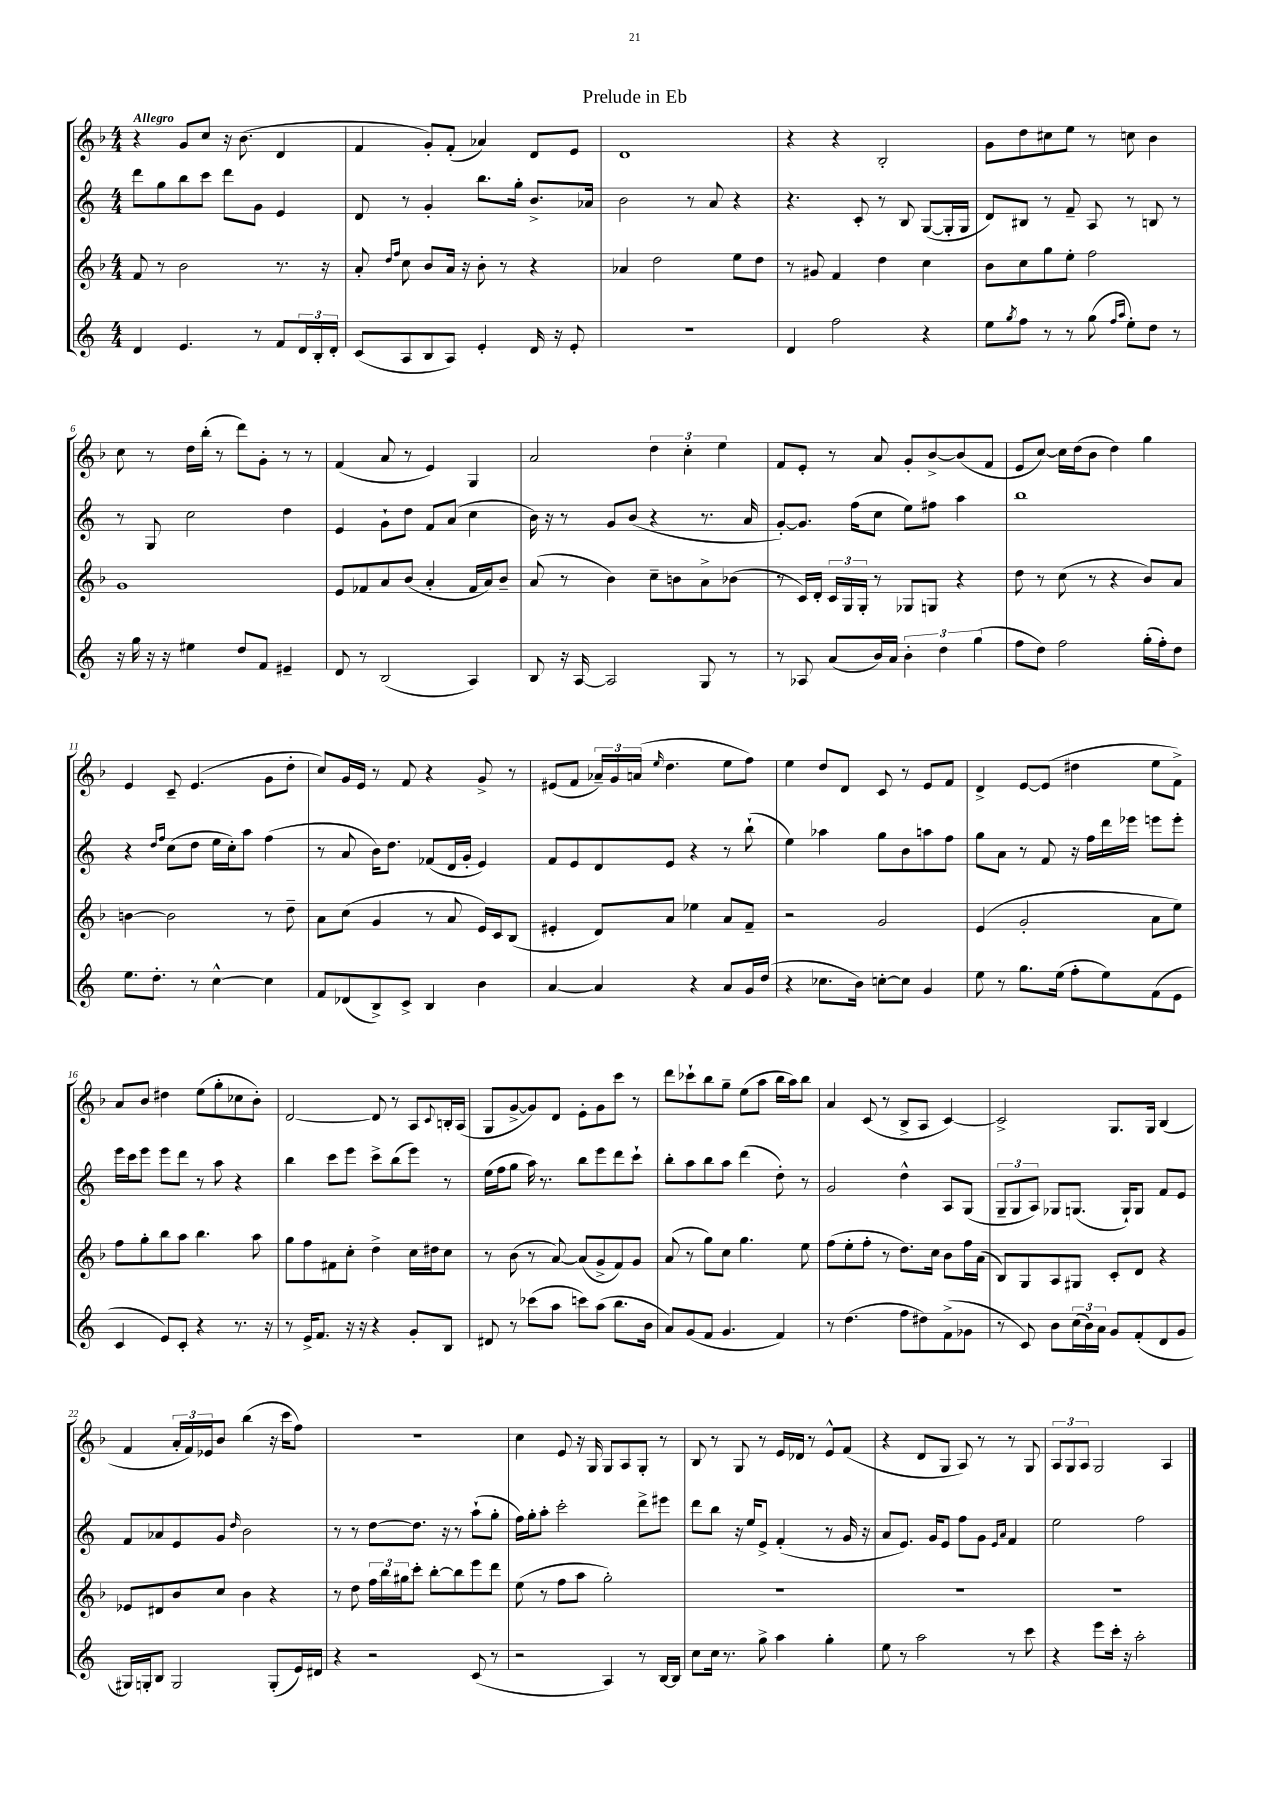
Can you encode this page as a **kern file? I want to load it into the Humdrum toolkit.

**kern	**kern	**kern	**kern
*part4	*part3	*part2	*part1
*staff4	*staff3	*staff2	*staff1
*clefG2	*clefG2	*clefG2	*clefG2
*k[]	*k[b-]	*k[]	*k[b-]
*M4/4	*M4/4	*M4/4	*M4/4
=1	=1	=1	=1
!	!	!	!LO:TX:a:B:t=Allegro
4d/	8f/	8ddd\L	4r
.	8r	8gg\	.
4.e/	2b-\	8bb\	8g/L
.	.	8ccc\J	8cc/J
.	.	8ddd\L	16r
.	.	.	(8.b-\
8r	.	8g\J	.
8f/L	8.r	4e/	4d/
24d/L	.	.	.
24B'/	.	.	.
.	16r	.	.
24d'/JJ	.	.	.
=2	=2	=2	=2
(8c/L	8a'/	8d/	4f/
.	16qqdd/LL	.	.
.	16qqff/JJ	.	.
8A/	8cc\	8r	.
8B/	8b-/L	4g'/	8g'/L)
8A/J)	16a/Jk	.	(8f'/J
.	16r	.	.
4e'/	8b-'\	8.bb\L	4a-X/)
.	8r	.	.
.	.	16gg'\Jk	.
16d/	4r	8.b^/L	8d/L
16r	.	.	.
8e'/	.	.	8e/J
.	.	16a-X/Jk	.
=3	=3	=3	=3
1r	4a-X/	2b\	1d
.	2dd\	.	.
.	.	8r	.
.	.	8a/	.
.	8ee\L	4r	.
.	8dd\J	.	.
=4	=4	=4	=4
4d/	8r	4.r	4r
.	8g#X/	.	.
2ff\	4f/	.	4r
.	.	8c'/	.
.	4dd\	8r	2B-'/
.	.	8B/	.
4r	4cc\	([8G/L	.
.	.	16G'/L]	.
.	.	16G/JJ	.
=5	=5	=5	=5
8ee\L	8b-\L	8d/L)	8g\L
8qgg/	.	.	.
8ff\J	8cc\	8B#X/J	8dd\
8r	8gg\	8r	8cc#X\
8r	8ee'\J	8f~/	8ee\J
(8gg\	2ff\	8A/	8r
16qqff/LL	.	.	.
16qqaa/JJ	.	.	.
8ee'\L)	.	8r	8ccn\
8dd\J	.	8Bn/	4b-\
8r	.	8r	.
!!LO:LB:g=z
=6	=6	=6	=6
16r	1g	8r	8cc\
16gg\	.	.	.
16r	.	8G/	8r
16r	.	.	.
4ee#X\	.	2cc\	16dd\LL
.	.	.	(16bb-'\JJ
.	.	.	8r
8dd/L	.	.	8ddd\L)
8f/J	.	.	8g'\J
4e#X~/	.	4dd\	8r
.	.	.	8r
=7	=7	=7	=7
8d/	8e/L	4e/	(4f/
8r	8f-X/	.	.
(2B/	8a/	8g`\L	8a/
.	(8b-/J	8dd\J	8r
.	4a'/	8f/L	4e/)
.	.	(8a/J	.
4A/)	16f-/LL	4cc\	4G/
.	16a/J)	.	.
.	8b-~/J	.	.
=8	=8	=8	=8
8B/	(8a/	16b\)	2a/
.	.	16r	.
16r	8r	8r	.
[16A/	.	.	.
2A/]	4b-\)	8g/L	.
.	.	(8b/J	.
.	8cc~\L	4r	6dd\
.	8bn\	.	.
.	.	.	6cc'\
8G/	8a^\	8.r	.
.	.	.	6ee\
8r	(8b-X\J	.	.
.	.	16a/	.
=9	=9	=9	=9
8r	8r	[8g'/L)	8f/L
8A-X/	16c/LL)	8.g/J]	8e'/J
.	16d'/JJ	.	.
(8a/L	24c/LL	.	8r
.	24G/	.	.
.	.	(16ff\KL	.
.	24G'/JJ	.	.
16b/L)	8r	8cc\J	8a/
16a/JJ	.	.	.
6b'\	8G-X/L	8ee\L)	8g'/L
.	8Gn/J	8ff#X\J	[8b-^/
6dd\	.	.	.
.	4r	4aa\	(8b-/]
(6gg\	.	.	.
.	.	.	8f/J
=10	=10	=10	=10
8ff\L	8dd\	1bb	8e/L
8dd\J)	8r	.	[8cc/J)
2ff\	(8cc\	.	16cc\LL]
.	.	.	(16dd\J
.	8r	.	8b-\J
.	4r	.	4dd\)
(16gg'\LL	8b-/L)	.	4gg\
16ff'\J)	.	.	.
8dd\J	8a/J	.	.
!!LO:LB:g=z
=11	=11	=11	=11
8.ee\L	[4bn\	4r	4e/
8.dd'\J	.	.	.
.	.	16qqdd/LL	.
.	.	16qqff/JJ	.
.	2b\]	(8cc\L	8c~/
8r	.	8dd\J	(4.e/
[4cc^^\	.	16ee\LL	.
.	.	16cc'\J)	.
.	.	8aa\J	.
4cc\]	8r	(4ff\	8g\L
.	8dd~\	.	8dd'\J
=12	=12	=12	=12
8f/L	8a\L	8r	8cc/L)
(8d-X/	(8cc\J	8a/	16g/L
.	.	.	16e/JJ
8B^/)	4g/	16b\KL)	8r
.	.	8.dd\J	.
8c^/J	.	.	8f/
4B/	8r	(8f-X/L	4r
.	8a/	16d/L	.
.	.	16g'/JJ	.
4b\	16e/LL)	4e/)	8g^/
.	16c/J	.	.
.	(8B-/J	.	8r
=13	=13	=13	=13
[4a/	4e#X'/	8f/L	(8e#X/L
.	.	8e/	8f/J
4a/]	8d/L)	8d/	24a-X~/LL)
.	.	.	24g/
.	.	.	(24an/JJ
.	.	.	16qqee/
.	8a/J	8e/J	4.dd\
4r	4ee-X\	4r	.
8a/L	8a/L	8r	8ee\L
16g/L	8f~/J	(8bb`\	8ff\J)
(16dd/JJ	.	.	.
=14	=14	=14	=14
4r	2r	4ee\)	4ee\
8.cc-X\L	.	4aa-X\	8dd/L
.	.	.	8d/J
16b\Jk)	.	.	.
[8ccn'\L	2g/	8gg\L	8c/
8cc\J]	.	8b\	8r
4g/	.	8aan\	8e/L
.	.	8ff\J	8f/J
=15	=15	=15	=15
8ee\	(4e/	8gg\L	4d^/
8r	.	8a\J	.
8.gg\L	2g'/	8r	[8e/L
.	.	8f/	(8e/J]
(16ee\Jk	.	.	.
8ff'\L	.	16r	4dd#X\
.	.	16ff\LL	.
8ee\)	.	16ddd\	.
.	.	16eee-X\JJ	.
(8f\	8a\L	8eeen\L	8ee\L
8e\J	8ee\J)	8eee'\J	8f^\J)
!!LO:LB:g=z
=16	=16	=16	=16
4c/	8ff\L	16eee\LL	8a/L
.	.	16ccc\J	.
.	8gg'\	8eee\J	8b-/J
8e/L)	8bb-\	8eee\L	4dd#X\
8c'/J	8aa\J	8ddd\J	.
4r	4.bb-\	8r	(8ee\L
.	.	8aa\	8gg'\
8.r	.	4r	8cc-X\
.	8aa\	.	8b-'\J)
16r	.	.	.
=17	=17	=17	=17
8r	8gg\L	4bb\	[2d/
16e^/KL	8ff\	.	.
8.f/J	.	.	.
.	8f#X\	8ccc\L	.
16r	8cc'\J	8eee\J	.
16r	.	.	.
4r	4dd^\	8ccc^\L	8d/]
.	.	(8bb\	8r
8g'/L	16cc\LL	8eee\J)	8A/L
.	16dd#X\J	.	.
.	.	.	8qqc/
8B/J	8cc\J	8r	16Bn'/L
.	.	.	(16A/JJ
=18	=18	=18	=18
8d#X/	8r	(16ee\LL	8G/L
.	.	16ff\J	.
8r	(8b-\	8gg\J	[8g^/
(8ccc-X\L	8r	16aa\)	8g/])
.	.	8.r	.
8aa\J	[8a/)	.	8d/J
8cccn\L)	(8a/L]	8bb\L	8e'\L
(8aa\J	8g^/	8eee\	8g\
8.bb\L	8f/)	8ddd\	8ccc\J
.	8g/J	8ccc`\J	8r
16b\Jk	.	.	.
=19	=19	=19	=19
8a/L)	(8a/	8bb'\L	8ddd\L
(8g/	8r	8aa\	8ccc-X`\
8f/J	8gg\L)	8bb\	8bb-\
4.g/	8cc\J	8aa\J	8gg~\J
.	4.gg\	(4ddd\	(8ee\L
.	.	.	8aa\J
4f/)	.	8dd'\)	16bb-\LL
.	.	.	16aa\J)
.	8ee\	8r	8bb-\J
=20	=20	=20	=20
8r	(8ff\L	2g/	4a/
(4.dd\	8ee'\	.	.
.	8ff'\J	.	(8c/
.	8r	.	8r
8ff\L	8.dd\L)	4dd^^\	8B-^/L
8dd#X\)	.	.	8A/J
.	16cc\Jk	.	.
(8f^\	8b-\L	8A/L	[4c/)
8g-X\J	16ff\L	(8G/J	.
.	(16a\JJ	.	.
=21	=21	=21	=21
8r	8B-/L)	12G~/L	2c^/]
.	.	12G/	.
8c/)	8G/	.	.
.	.	12A/J)	.
8b\L	8A/	8G-X/L	.
(24cc\L	8G#X/J	(8.Gn/J	.
24b\)	.	.	.
24a\JJ	.	.	.
8g/L	8c'/L	.	8.G/L
.	.	16G`/KL)	.
(8f'/	8d/J	8G/J	.
.	.	.	16G/Jk
8d/	4r	8f/L	(4B-/
8g/J	.	8e/J	.
!!LO:LB:g=z
=22	=22	=22	=22
16G#X/LL)	8e-X/L	8f/L	4f/
16Gn'/J	.	.	.
8B/J	8d#X/	8a-X/	.
2G/	8b-/	8e/	24a'/LL
.	.	.	24f/)
.	.	.	24e-X/J
.	8cc/J	8g/J	8b-/J
.	.	16qqdd/	.
.	4b-\	2b\	(4bb-\
(8G'/L	4r	.	16r
.	.	.	16ccc\KL
16e/L)	.	.	8ff\J)
16d#X/JJ	.	.	.
=23	=23	=23	=23
4r	8r	8r	1r
.	8dd\	8r	.
2r	24ff\LL	[8dd\L	.
.	24bb-\	.	.
.	24gg#X\J	.	.
.	8ccc'\J	8.dd\J]	.
.	[8bb-'\L	.	.
.	.	16r	.
.	8bb-\]	8r	.
(8c/	8eee\	(8aa`\L	.
8r	8ddd\J	8gg'\J	.
=24	=24	=24	=24
2r	(8ee\	16ff\LL)	4cc\
.	.	16gg'\J	.
.	8r	8aa'\J	.
.	8ff\L	2ccc'\	8e/
.	8aa\J	.	16r
.	.	.	16G/
4A/)	2gg'\)	.	8G/L
.	.	.	8A/
8r	.	8ddd^\L	8G'/J
[16B/LL	.	8eee#X\J	8r
16B/JJ]	.	.	.
=25	=25	=25	=25
8cc\L	1r	8ddd\L	8B-/
16cc\Jk	.	8bb\J	8r
8.r	.	.	.
.	.	16r	8G/
.	.	16ee/KL	.
8gg^\	.	8e^/J	8r
4aa\	.	(4f'/	16e/LL
.	.	.	16d-X/JJ
.	.	.	8r
4gg'\	.	8r	8e^^/L
.	.	16g/	(8f/J
.	.	16r	.
=26	=26	=26	=26
8ee\	1r	8a/L	4r
8r	.	8.e/J)	.
2aa\	.	.	8d/L
.	.	16g/KL	.
.	.	8e/J	8G/J
.	.	8ff\L	8A/)
.	.	8g\J	8r
.	.	16qqe/LL	.
.	.	16qqa/JJ	.
8r	.	4f/	8r
8ccc\	.	.	8G/
=27	=27	=27	=27
4r	1r	2ee\	12A/L
.	.	.	12G/
.	.	.	12A/J
8eee\L	.	.	2G/
16ccc'\Jk	.	.	.
16r	.	.	.
2aa'\	.	2ff\	.
.	.	.	4A/
==	==	==	==
*-	*-	*-	*-
